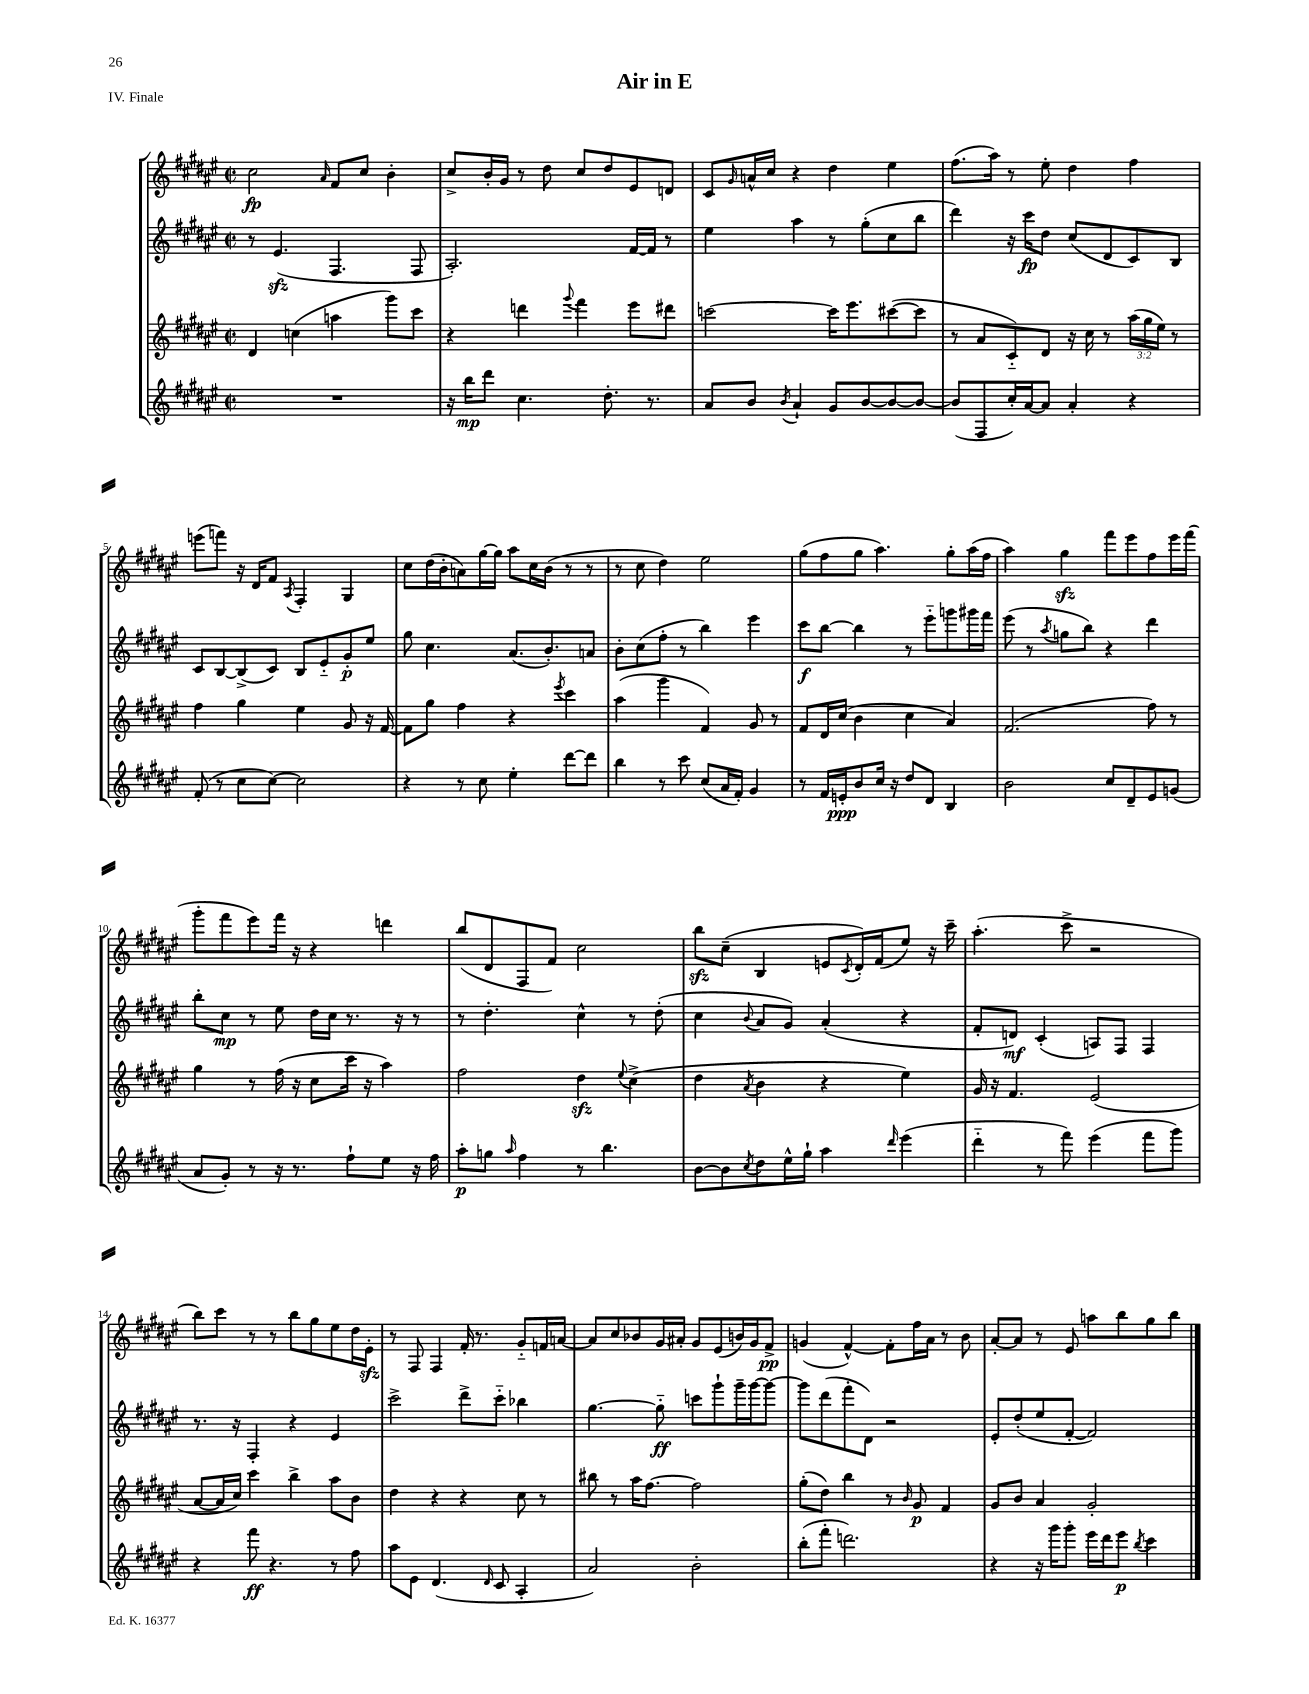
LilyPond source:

\header { title = "Air in E" piece = "IV. Finale" }
<<
\new StaffGroup <<
\new Staff = "s0" {
    \clef treble \key fis \major \defaultTimeSignature \time 2/2
    cis''2\fp \grace { ais'16 } fis'8 cis''8 b'4-. |
    cis''8-> b'16-. gis'16 r8 dis''8 cis''8 dis''8 eis'8 d'8 |
    cis'8 \grace { gis'16 } a'16-^ cis''16 r4 dis''4 eis''4 |
    fis''8.( ais''16) r8 eis''8-. dis''4 fis''4 |
    e'''8( f'''8) r16 dis'16 fis'8 \acciaccatura { ais8 } fis4-. gis4 |
    cis''8 dis''16( b'16-. a'8) gis''16~ gis''16 ais''8 cis''16 b'16( r8 r8 |
    r8 cis''8 dis''4) eis''2 |
    gis''8( fis''8 gis''8 ais''4.) gis''8-. ais''16( fis''16 |
    ais''4) gis''4\sfz fis'''8 eis'''8 fis''8 eis'''16 fis'''16( |
    gis'''8-. fis'''8 eis'''8) fis'''16 r16 r4 d'''4 |
    b''8( dis'8 fis8 fis'8) cis''2 |
    b''8\sfz cis''8--( b4 e'8 \acciaccatura { cis'8 } dis'16-.) fis'16( eis''8) r16 cis'''16-- |
    ais''4.-.( cis'''8-> r2 |
    b''8) cis'''8 r8 r8 b''8 gis''8 eis''8 dis''16 eis'16-.\sfz |
    r8 fis8 fis4 fis'16-. r8. gis'8-_ f'16 a'16~ |
    a'8 cis''8 bes'8 gis'16 ais'16-. gis'8 eis'8( b'16) gis'16 fis'8->\pp |
    g'4( fis'4~-^) fis'8-. fis''16 ais'16 r8 b'8 |
    ais'8~-. ais'8 r8 eis'8 a''8 b''8 gis''8 b''8 \bar "|." |
}
\new Staff = "s1" {
    \clef treble \key fis \major \defaultTimeSignature \time 2/2
    r8 eis'4.\sfz( fis4. fis8 |
    ais2.-.) fis'16~ fis'16 r8 |
    eis''4 ais''4 r8 gis''8-.( cis''8 b''8 |
    dis'''4) r16 cis'''16\fp dis''8 cis''8( dis'8 cis'8) b8 |
    cis'8 b8~ b8->( cis'8) b8 eis'8-_ gis'8-.\p eis''8 |
    gis''8 cis''4. ais'8.( b'8.-.) a'8 |
    b'8-. cis''8( fis''8-. r8 b''4) eis'''4 |
    cis'''8\f b''8~ b''4 r8 eis'''8-_ g'''8 gis'''16 fis'''16 |
    eis'''8( r8 \acciaccatura { ais''8 } g''8 b''8) r4 dis'''4 |
    b''8-. cis''8\mp r8 eis''8 dis''16 cis''16 r8. r16 r8 |
    r8 dis''4.-. cis''4-^ r8 dis''8-.( |
    cis''4 \appoggiatura { b'8 } ais'8 gis'8) ais'4-.( r4 |
    fis'8-. d'8\mf) cis'4-.( a8) fis8 fis4 |
    r8. r16 fis4-. r4 eis'4 |
    cis'''2-> dis'''8-> cis'''8-_ bes''4 |
    gis''4.~ gis''8-_\ff c'''8 gis'''8-! gis'''16-- gis'''16~ gis'''8~ |
    gis'''8 dis'''8( fis'''8-. dis'8) r2 |
    eis'8-. dis''8-.( eis''8 fis'8~-. fis'2) \bar "|." |
}
\new Staff = "s2" {
    \clef treble \key fis \major \defaultTimeSignature \time 2/2 \override Staff.TupletNumber.text = #tuplet-number::calc-fraction-text
    dis'4 c''4( a''4 gis'''8) cis'''8 |
    r4 d'''4 \appoggiatura { gis'''8 } fis'''4 eis'''8 dis'''8 |
    c'''2~ c'''16 eis'''8. cis'''8~( cis'''8 |
    r8 ais'8 cis'8-_) dis'8 r16 cis''16 r8 \tuplet 3/2 { ais''16( gis''16 eis''16) } r8 |
    fis''4 gis''4 eis''4 gis'8 r16 fis'16~ |
    fis'8 gis''8 fis''4 r4 \acciaccatura { eis'''8 } cis'''4 |
    ais''4( gis'''4 fis'4) gis'8 r8 |
    fis'8 dis'16 cis''16( b'4 cis''4 ais'4) |
    fis'2.( fis''8) r8 |
    gis''4 r8 fis''16( r16 cis''8 cis'''16 r16 ais''4) |
    fis''2 dis''4\sfz \appoggiatura { eis''8 } cis''4->( |
    dis''4 \acciaccatura { ais'8 } b'4 r4 eis''4) |
    gis'16 r16 fis'4. eis'2( |
    ais'8~ ais'16 cis''16) cis'''4 b''4-> ais''8 b'8 |
    dis''4 r4 r4 cis''8 r8 |
    bis''8 r8 ais''16 fis''8.~ fis''2 |
    gis''8-.( dis''8) b''4 r8 \grace { b'16 } gis'8\p fis'4 |
    gis'8 b'8 ais'4 gis'2-. \bar "|." |
}
\new Staff = "s3" {
    \clef treble \key fis \major \defaultTimeSignature \time 2/2
    R1 |
    r16 b''16\mp dis'''8 cis''4. dis''8.-. r8. |
    ais'8 b'8 \acciaccatura { b'8 } ais'4-! gis'8 b'8~ b'8~ b'8~ |
    b'8( fis8 cis''16-.) ais'16~ ais'8 ais'4-. r4 |
    fis'8-.( r8 cis''8 cis''8~) cis''2 |
    r4 r8 cis''8 eis''4-. dis'''8~ dis'''8 |
    b''4 r8 cis'''8 cis''8( ais'16 fis'16-.) gis'4 |
    r8 fis'16 e'16-.\ppp b'8 cis''16 r16 dis''8 dis'8 b4 |
    b'2 cis''8 dis'8-- eis'8 g'8( |
    ais'8 gis'8-.) r8 r16 r8. fis''8-! eis''8 r16 fis''16 |
    ais''8-.\p g''8 \grace { ais''16 } fis''4 r8 b''4. |
    b'8~ b'8 \acciaccatura { cis''8 } dis''8 eis''16-^ gis''16-! ais''4 \grace { dis'''16 } eis'''4( |
    dis'''4-_ r8 fis'''8) eis'''4( fis'''8 gis'''8) |
    r4 fis'''8\ff r4. r8 fis''8 |
    ais''8 eis'8 dis'4.( \grace { dis'16 } cis'8 ais4-. |
    ais'2) b'2-. |
    b''8-.( fis'''8-. d'''2.) |
    r4 r16 gis'''16 gis'''8-. eis'''16 dis'''16 eis'''8\p \acciaccatura { b''8 } cis'''4 \bar "|." |
}
>>
>>
